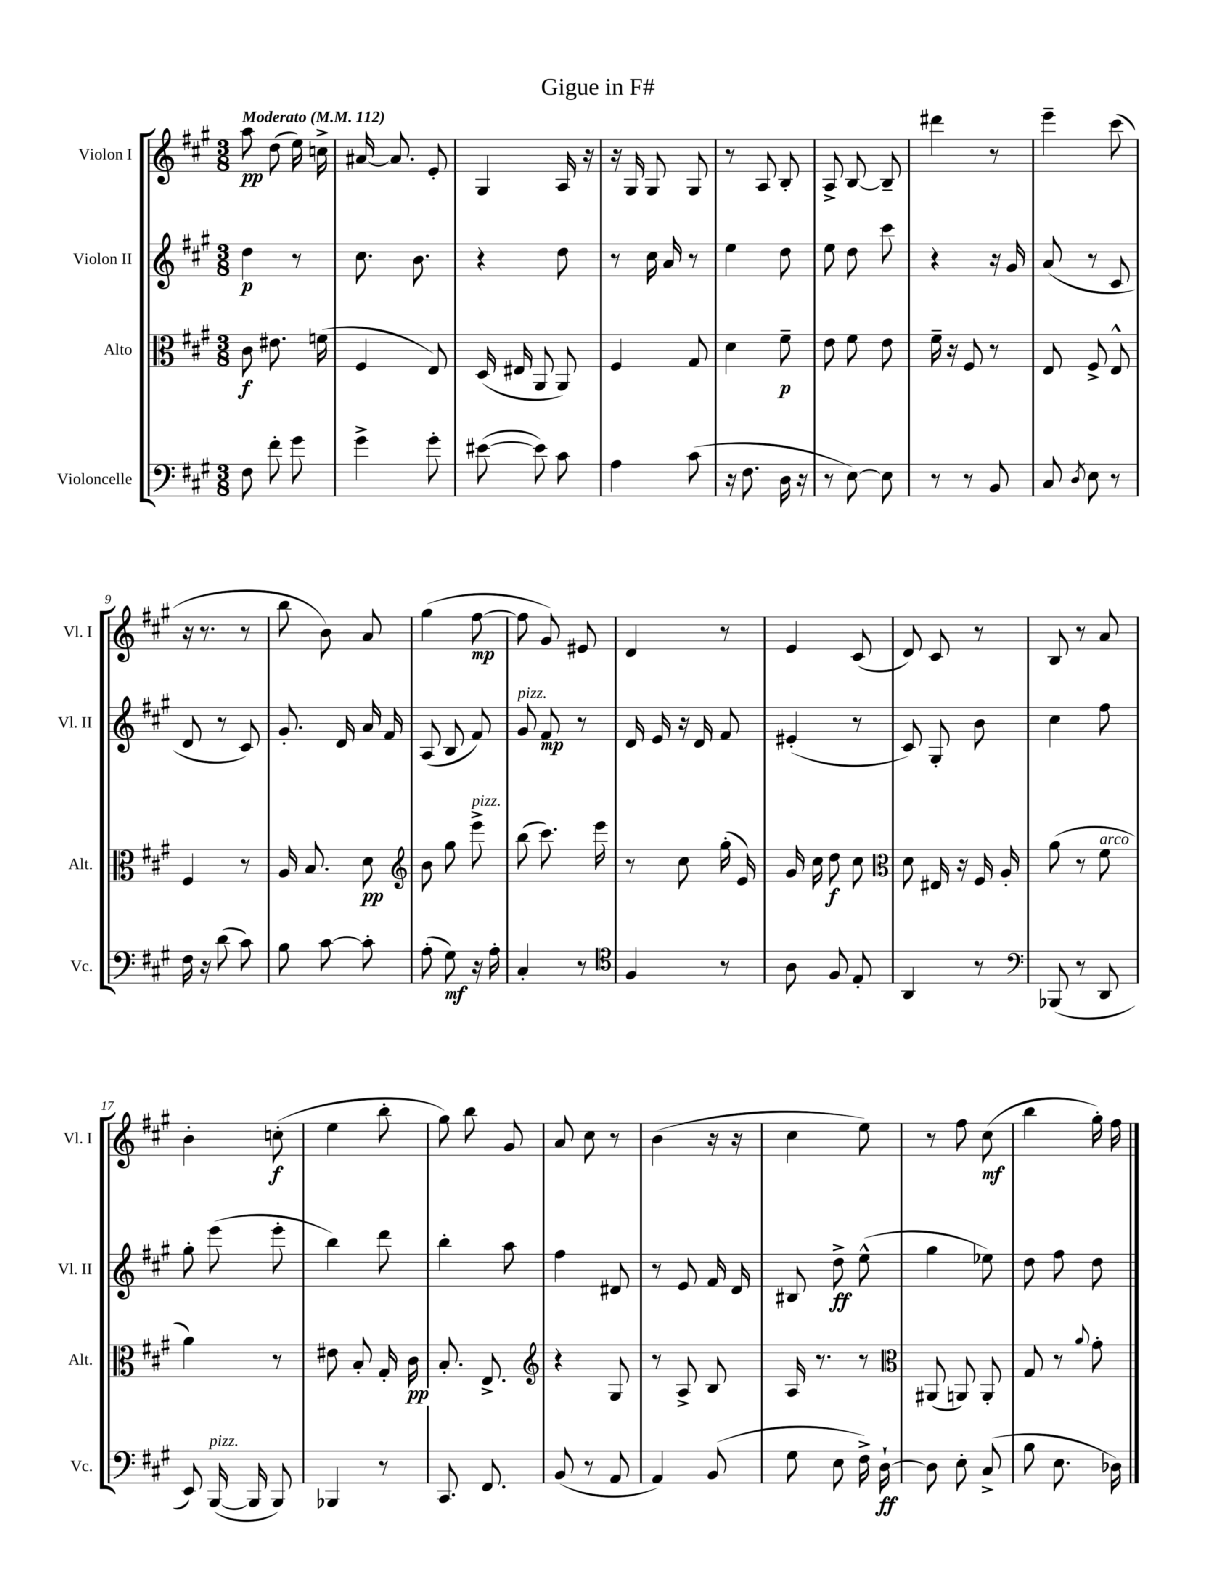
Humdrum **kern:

**kern	**kern	**kern	**kern
*staff4	*staff3	*staff2	*staff1
*clefF4	*clefC3	*clefG2	*clefG2
*k[f#c#g#]	*k[f#c#g#]	*k[f#c#g#]	*k[f#c#g#]
*M3/8	*M3/8	*M3/8	*M3/8
*MM112	*MM112	*MM112	*MM112
8F#\	8c#\	4dd\	8aa\
8f#'\	8.e#\	.	(8dd\
8g#\	.	8r	16ee\)
.	(16f\	.	16cc^\
=	=	=	=
4g#^\	4F#/	8.cc#\	[16a#/
.	.	.	8.a#/]
.	.	8.b\	.
8g#'\	8E/)	.	8e'/
=	=	=	=
([8e#\	(16D/	4r	4G#/
.	16E#/	.	.
8e#\])	8AA/	.	.
8c#\	8AA/)	8dd\	16A/
.	.	.	16r
=	=	=	=
4A\	4F#/	8r	16r
.	.	.	16G#/
.	.	16cc#\	8G#/
.	.	16a/	.
(8c#\	8G#/	8r	8G#/
=	=	=	=
16r	4d\	4ee\	8r
8.F#\	.	.	.
.	.	.	8A/
16D\	8f#~\	8dd\	8B'/
16r	.	.	.
=	=	=	=
8r	8e\	8ee\	8A^/
[8E\)	8f#\	8dd\	[8B/
8E\]	8e\	8ccc#\	8B~/]
=	=	=	=
8r	16f#~\	4r	4ddd#\
.	16r	.	.
8r	8F#/	.	.
8BB/	8r	16r	8r
.	.	16g#/	.
=	=	=	=
8C#/	8E/	(8a/	4eee~\
8qD/	.	.	.
8E\	8F#^/	8r	.
8r	8E^^/	8c#/	(8ccc#\
=	=	=	=
16F#\	4F#/	8d/	16r
16r	.	.	8.r
(8d\	.	8r	.
8c#\)	8r	8c#/)	8r
=	=	=	=
8B\	16A/	8.g#'/	8bb\
.	8.B/	.	.
[8c#\	.	.	8b\)
.	.	16d/	.
8c#'\]	8d\	16a/	8a/
.	.	16f#/	.
=	=	=	=
*	*clefG2	*	*
(8A'\	8b\	(8A/	(4gg#\
8G#\)	8gg#\	8B/	.
16r	8eee^\	8f#/)	[8ff#\
16A'\	.	.	.
=	=	=	=
4C#'/	(8bb\	8g#/	8ff#\]
.	8.ccc#\)	8f#/	8g#/)
8r	.	8r	8e#/
.	16eee\	.	.
=	=	=	=
*clefC4	*	*	*
4F#/	8r	16d/	4d/
.	.	16e/	.
.	8cc#\	16r	.
.	.	16d/	.
8r	(16gg#'\	8f#/	8r
.	16e/)	.	.
=	=	=	=
8A\	16g#/	(4e#'/	4e/
.	16cc#\	.	.
8F#/	8dd\	.	.
8E'/	8cc#\	8r	(8c#/
=	=	=	=
*	*clefC3	*	*
4AA/	8d\	8c#/)	8d/)
.	16E#/	8G#'/	8c#/
.	16r	.	.
8r	16F#/	8b\	8r
.	16A'/	.	.
=	=	=	=
*clefF4	*	*	*
(8BBB-/	(8a\	4cc#\	8B/
8r	8r	.	8r
8DD/	8f#\	8ff#\	8a/
=	=	=	=
8EE/)	4a\)	8gg#'\	4b'\
([16BBB/	.	(8eee\	.
16BBB/]	.	.	.
8BBB/)	8r	8eee'\	(8cc'\
=	=	=	=
4BBB-/	8e#\	4bb\)	4ee\
.	8B'/	.	.
8r	16G#'/	8ddd\	8bb'\
.	16c#\	.	.
=	=	=	=
8.CC#/	8.B'/	4bb'\	8gg#\)
.	.	.	8bb\
8.FF#/	8.E^/	.	.
.	.	8aa\	8g#/
=	=	=	=
*	*clefG2	*	*
(8BB/	4r	4ff#\	8a/
8r	.	.	8cc#\
8AA/	8G#/	8d#/	8r
=	=	=	=
4AA/)	8r	8r	(4b\
.	8A^/	8e/	.
(8BB/	8B/	16f#/	16r
.	.	16d/	16r
=	=	=	=
8G#\	16A/	8B#/	4cc#\
.	8.r	.	.
8E\	.	8dd^\	.
16F#^\)	8r	(8ee^^\	8ee\)
[16D`\	.	.	.
=	=	=	=
*	*clefC3	*	*
8D\]	(8AA#/	4gg#\	8r
8E'\	8AA/)	.	8ff#\
(8C#^/	8AA'/	8ee-\)	(8cc#\
=	=	=	=
8B\	8G#/	8dd\	4bb\
8.E\	8r	8ff#\	.
.	8qqa/	.	.
.	8g#'\	8dd\	16gg#'\)
16D-\)	.	.	16ff#\
==	==	==	==
*-	*-	*-	*-
